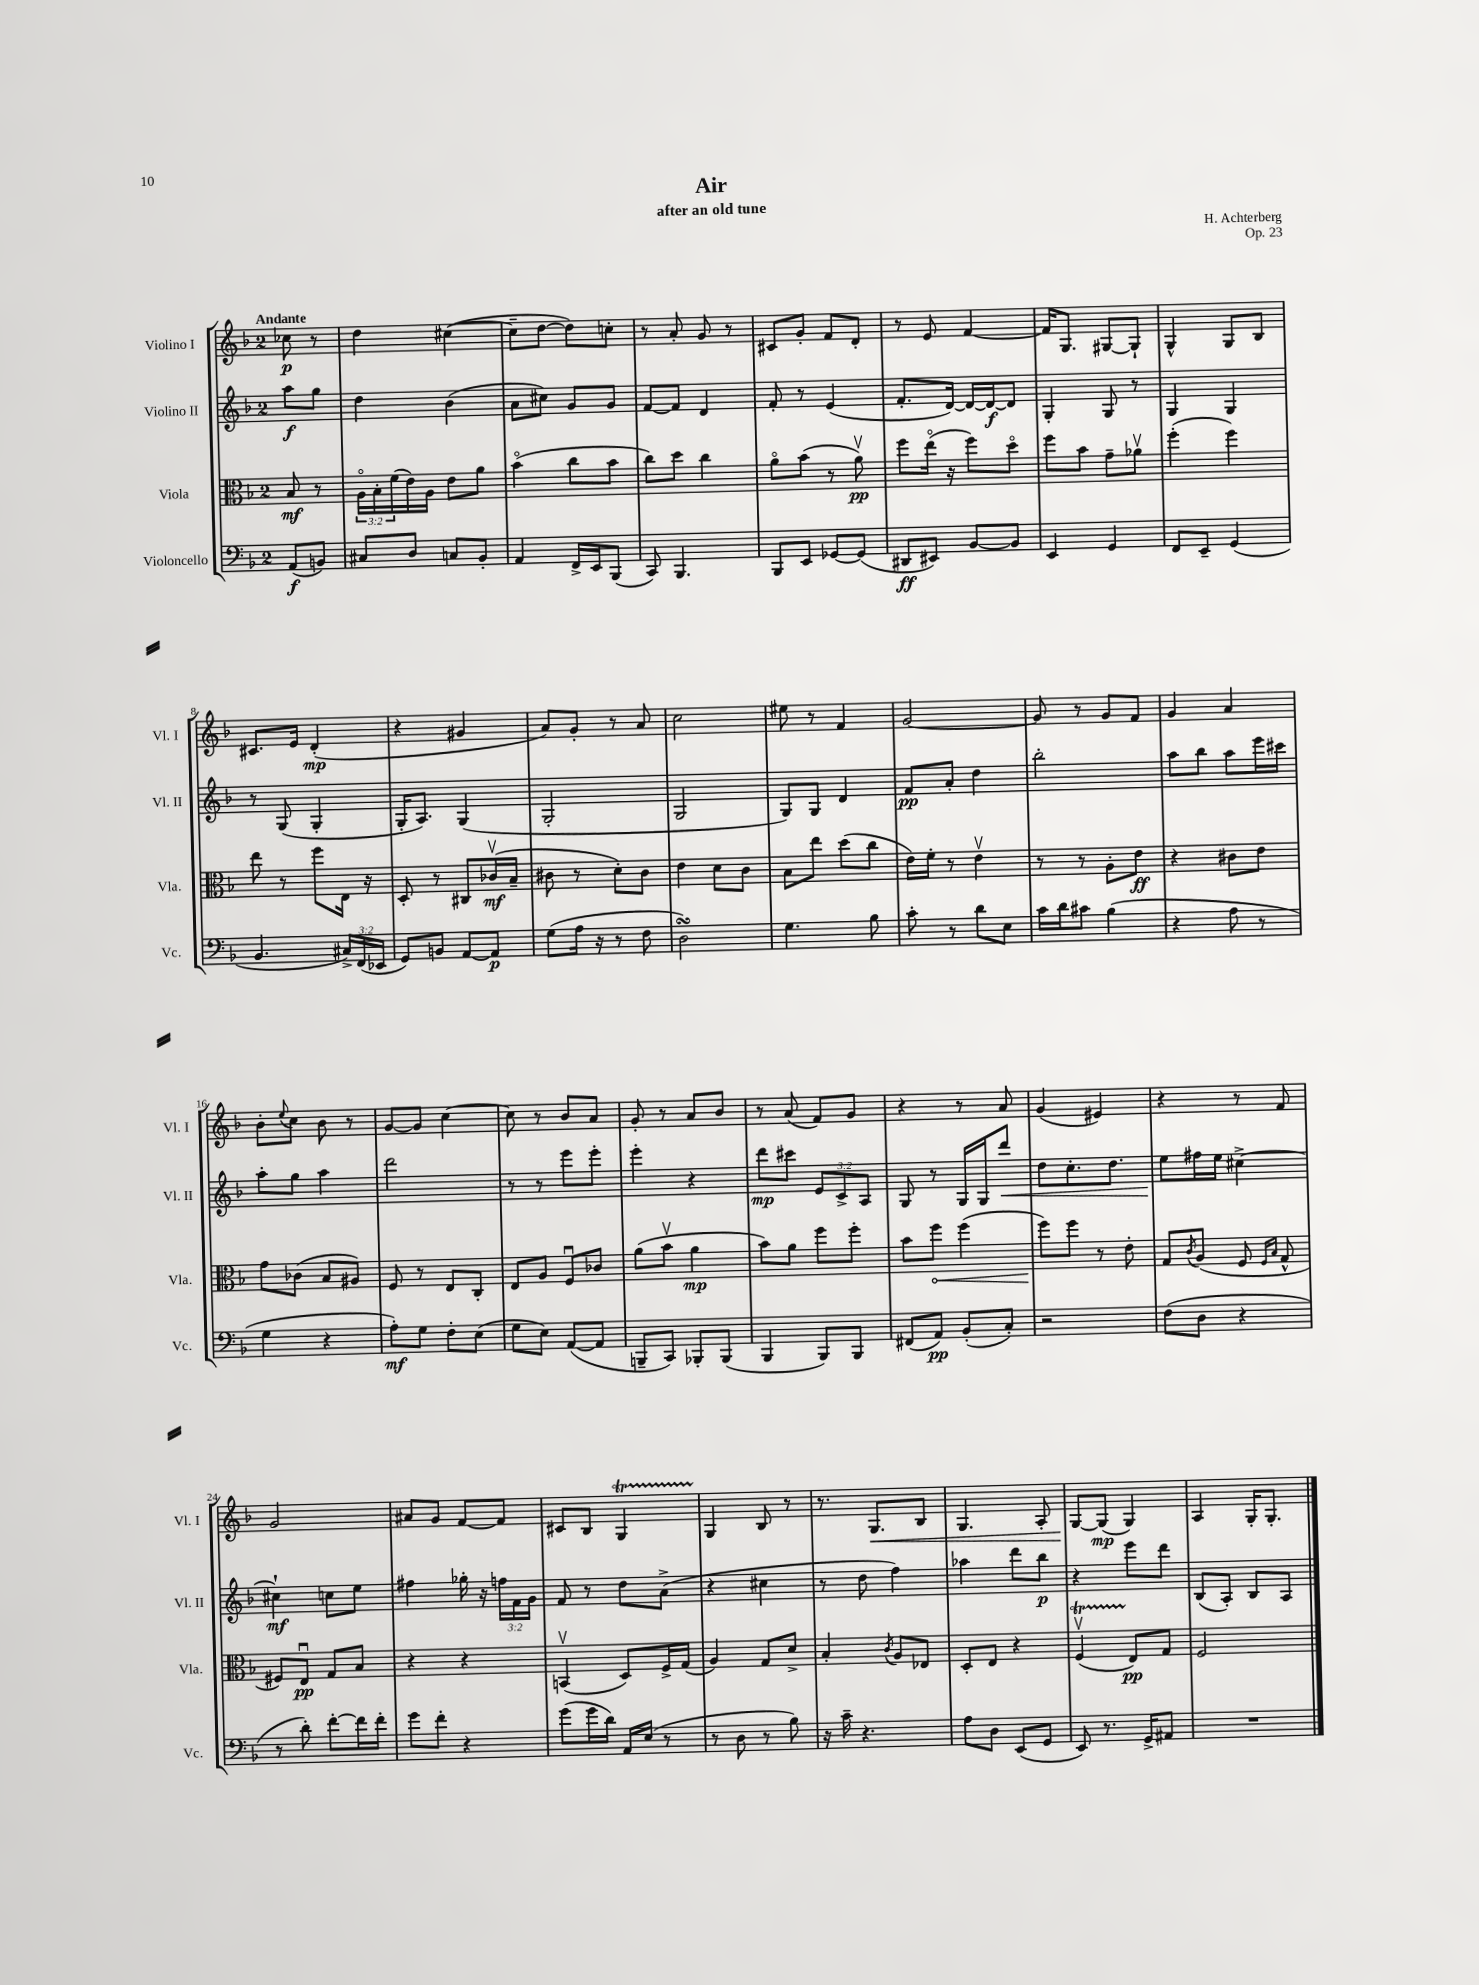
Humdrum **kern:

**kern	**dynam	**kern	**dynam	**kern	**dynam	**kern	**dynam
*part4	*part4	*part3	*part3	*part2	*part2	*part1	*part1
*staff4	*staff4	*staff3	*staff3	*staff2	*staff2	*staff1	*staff1
*I"Violoncello	*	*I"Viola	*	*I"Violino II	*	*I"Violino I	*
*I'Vc.	*	*I'Vla.	*	*I'Vl. II	*	*I'Vl. I	*
*clefF4	*	*clefC3	*	*clefG2	*	*clefG2	*
*k[b-]	*	*k[b-]	*	*k[b-]	*	*k[b-]	*
*M2/4	*	*M2/4	*	*M2/4	*	*M2/4	*
=	=	=	=	=	=	=	=
!	!	!	!	!	!	!LO:TX:a:B:t=Andante	!
(8AA/L	f	8B-/	mf	8aa\L	f	8cc-X\	p
8BBn/J)	.	8r	.	8gg\J	.	8r	.
=1	=1	=1	=1	=1	=1	=1	=1
8C#X/L	.	24A\LL	.	4dd\	.	4dd\	.
.	.	24B-'\	.	.	.	.	.
.	.	(24f\	.	.	.	.	.
8D/J	.	16e\)	.	.	.	.	.
.	.	16A\JJ	.	.	.	.	.
8Cn/L	.	8e\L	.	(4b-\	.	([4cc#X\	.
8BB-'/J	.	8a\J	.	.	.	.	.
=2	=2	=2	=2	=2	=2	=2	=2
4AA/	.	(4b-\	.	8a\L	.	8cc#~\L]	.
.	.	.	.	8cc#X\J)	.	[8dd\J	.
16FF^/LL	.	8cc\L	.	8g/L	.	8dd\L])	.
16EE/J	.	.	.	.	.	.	.
(8BBB-/J	.	8b-\J	.	8g/J	.	8ccn'\J	.
=3	=3	=3	=3	=3	=3	=3	=3
8CC/)	.	8cc\L)	.	[8f/L	.	8r	.
4.BBB-/	.	8dd\J	.	8f/J]	.	8a'/	.
.	.	4cc\	.	4d/	.	8g/	.
.	.	.	.	.	.	8r	.
=4	=4	=4	=4	=4	=4	=4	=4
8BBB-/L	.	8a\L	.	8f'/	.	8c#X/L	.
8EE/J	.	(8b-\J	.	8r	.	8g'/J	.
[8GG-X/L	.	8r	.	(4e/	.	8f/L	.
(8GG-/J]	.	8av\)	pp	.	.	8d'/J	.
=5	=5	=5	=5	=5	=5	=5	=5
8DD#X/L	ff	8ff\L	.	8.f'/L	.	8r	.
8EE#X/J)	.	(16ee\Jk	.	.	.	8e/	.
.	.	16r	.	[16d/Jk)	.	.	.
[8BB-/L	.	8ff\L)	.	16d/LL_	.	[4f/	.
.	.	.	.	16d/J_	f	.	.
8BB-/J]	.	8dd\J	.	8d/J]	.	.	.
=6	=6	=6	=6	=6	=6	=6	=6
4EE/	.	8ff\L	.	4G'/	.	16f/KL]	.
.	.	.	.	.	.	8.G/J	.
.	.	8b-\J	.	.	.	.	.
4GG/	.	8g~\L	.	8G/	.	[8G#X/L	.
.	.	8a-Xv\J	.	8r	.	8G#`/J]	.
=7	=7	=7	=7	=7	=7	=7	=7
8FF/L	.	(4ff'\	.	4G/	.	4G^^/	.
8EE~/J	.	.	.	.	.	.	.
(4GG/	.	4ff\)	.	4G/	.	8G/L	.
.	.	.	.	.	.	8B-/J	.
!!LO:LB:g=z
=8	=8	=8	=8	=8	=8	=8	=8
4.BB-/	.	8ee\	.	8r	.	8.c#X/L	.
.	.	8r	.	(8G/	.	.	.
.	.	.	.	.	.	16e/Jk	.
.	.	8ff\L	.	4G'/	.	(4d'/	mp
24C#X^/LL)	.	16E\Jk	.	.	.	.	.
(24FF/	.	.	.	.	.	.	.
.	.	16r	.	.	.	.	.
24EE-X/JJ	.	.	.	.	.	.	.
=9	=9	=9	=9	=9	=9	=9	=9
8GG/L)	.	8D'/	.	16G'/KL	.	4r	.
.	.	.	.	8.A/J)	.	.	.
8BBn/J	.	8r	.	.	.	.	.
[8AA/L	.	8C#X/L	.	(4G/	.	4g#X/	.
8AA/J]	p	(16c-Xv/L	mf	.	.	.	.
.	.	16B-~/JJ	.	.	.	.	.
=10	=10	=10	=10	=10	=10	=10	=10
(8G\L	.	8c#X\	.	2G'/	.	8a/L)	.
16A\Jk	.	8r	.	.	.	8g'/J	.
16r	.	.	.	.	.	.	.
8r	.	8d'\L)	.	.	.	8r	.
8F\	.	8c#\J	.	.	.	8a/	.
=11	=11	=11	=11	=11	=11	=11	=11
2DsSSS\)	.	4e\	.	2G/	.	2cc\	.
.	.	8d\L	.	.	.	.	.
.	.	8c\J	.	.	.	.	.
=12	=12	=12	=12	=12	=12	=12	=12
4.G\	.	8B-\L	.	8G/L)	.	8ee#X\	.
.	.	8ee\J	.	8G/J	.	8r	.
.	.	(8dd\L	.	4d/	.	4f/	.
8B-\	.	8cc\J	.	.	.	.	.
=13	=13	=13	=13	=13	=13	=13	=13
8c'\	.	16e\LL)	.	8f/L	pp	[2g/	.
.	.	16f'\JJ	.	.	.	.	.
8r	.	8r	.	8a'/J	.	.	.
8d\L	.	4ev\	.	4dd\	.	.	.
8E\J	.	.	.	.	.	.	.
=14	=14	=14	=14	=14	=14	=14	=14
16c\LL	.	8r	.	2bb-'\	.	8g/]	.
16d\J	.	.	.	.	.	.	.
8c#X\J	.	8r	.	.	.	8r	.
(4B-\	.	8A'\L	.	.	.	8g/L	.
.	.	8e\J	ff	.	.	8f/J	.
=15	=15	=15	=15	=15	=15	=15	=15
4r	.	4r	.	8aa\L	.	4g/	.
.	.	.	.	8bb-\J	.	.	.
8A\	.	8c#X\L	.	8aa\L	.	4a/	.
8r	.	8e\J	.	16eee\L	.	.	.
.	.	.	.	16ccc#X\JJ	.	.	.
!!LO:LB:g=z
=16	=16	=16	=16	=16	=16	=16	=16
4G\	.	8g\L	.	8aa'\L	.	8b-'\L	.
.	.	.	.	.	.	8qqee/	.
.	.	(8c-X\J	.	8gg\J	.	8cc\J	.
4r	.	8B-/L	.	4aa\	.	8b-\	.
.	.	8A#X/J)	.	.	.	8r	.
=17	=17	=17	=17	=17	=17	=17	=17
8A'\L)	mf	8F/	.	2ddd\	.	[8g/L	.
8G\J	.	8r	.	.	.	8g/J]	.
8F'\L	.	8E/L	.	.	.	[4cc\	.
(8E\J	.	8C'/J	.	.	.	.	.
=18	=18	=18	=18	=18	=18	=18	=18
8G\L	.	8E/L	.	8r	.	8cc\]	.
8E\J)	.	8A/J	.	8r	.	8r	.
([8AA/L	.	8Fu/L	.	8eee\L	.	8b-/L	.
8AA/J]	.	8c-X/J	.	8eee'\J	.	8a/J	.
=19	=19	=19	=19	=19	=19	=19	=19
8BBBn~/L	.	(8a\L	.	4eee'\	.	8g'/	.
8CC/J)	.	8b-v\J	.	.	.	8r	.
8BBB-X'/L	.	4a\	mp	4r	.	8a/L	.
(8BBB-/J	.	.	.	.	.	8b-/J	.
=20	=20	=20	=20	=20	=20	=20	=20
4BBB-/	.	8b-\L)	.	8ddd\L	mp	8r	.
.	.	8a\J	.	8ccc#X\J	.	(8a/	.
8BBB-/L)	.	8ff\L	.	12e/L	.	8f/L)	.
.	.	.	.	12c^/	.	.	.
8BBB-/J	.	8ff'\J	.	.	.	8g/J	.
.	.	.	.	12A/J	.	.	.
=21	=21	=21	=21	=21	=21	=21	=21
(8FF#X/L	.	8b-\L	.	8G/	.	4r	.
!	!	!	!LO:HP:b	!	!	!	!
8AA/J)	pp	8ff\J	<	8r	.	.	.
(8BB-'/L	.	(4ff\	.	16G/LL	.	8r	.
.	.	.	.	16G/J	.	.	.
!	!	!	!	!	!LO:HP:b	!	!
8C'/J)	.	.	.	8ddd/J	<	8a/	.
=22	=22	=22	=22	=22	=22	=22	=22
2r	.	8ff\L)	.	8dd\L	.	(4g/	.
.	.	8ff\J	[	8.cc'\	.	.	.
.	.	8r	.	.	.	4e#X/)	.
.	.	.	.	8.dd\J	.	.	.
.	.	8e'\	.	.	.	.	.
=23	=23	=23	=23	=23	=23	=23	=23
(8F\L	.	8G/L	.	8ee\L	.	4r	.
.	.	8qc/	.	.	.	.	.
8D\J	.	(8A/J	.	16ff#X\L	[	.	.
.	.	.	.	16ee\JJ	.	.	.
4r	.	8F/	.	[4cc#X^\	.	8r	.
.	.	16qqF/LL	.	.	.	.	.
.	.	16qqB-/JJ	.	.	.	.	.
.	.	8G^^/	.	.	.	8f/	.
!!LO:LB:g=z
=24	=24	=24	=24	=24	=24	=24	=24
8r	.	8F#X/L)	.	4cc#X`\]	mf	2g/	.
8d'\)	.	8Eu/J	pp	.	.	.	.
[8f'\L	.	8G/L	.	8ccn\L	.	.	.
16f\L]	.	8B-/J	.	8ee\J	.	.	.
16f'\JJ	.	.	.	.	.	.	.
=25	=25	=25	=25	=25	=25	=25	=25
8g\L	.	4r	.	4ff#X\	.	8a#X/L	.
8f'\J	.	.	.	.	.	8g/J	.
4r	.	4r	.	16gg-X'\	.	[8f/L	.
.	.	.	.	16r	.	.	.
.	.	.	.	24ffn\LL	.	8f/J]	.
.	.	.	.	24f\	.	.	.
.	.	.	.	24g\JJ	.	.	.
=26	=26	=26	=26	=26	=26	=26	=26
(8g\L	.	(4BBnv/	.	8f/	.	8c#X/L	.
16g\L	.	.	.	8r	.	8B-/J	.
16d\JJ)	.	.	.	.	.	.	.
16AA/LL	.	8D/L)	.	8dd\L	.	4GT/	.
(16E/JJ	.	.	.	.	.	.	.
8r	.	16F^/L	.	(8a^\J	.	.	.
.	.	(16G/JJ	.	.	.	.	.
=27	=27	=27	=27	=27	=27	=27	=27
8r	.	4A/)	.	4r	.	4G/	.
8D\	.	.	.	.	.	.	.
8r	.	8G/L	.	4cc#X\	.	8B-/	.
8B-\)	.	8d^/J	.	.	.	8r	.
=28	=28	=28	=28	=28	=28	=28	=28
16r	.	4B-'/	.	8r	.	8.r	.
16c~\	.	.	.	.	.	.	.
4.r	.	.	.	8dd\	.	.	.
!	!	!	!	!	!	!	!LO:HP:b
.	.	.	.	.	.	8.G/L	<
.	.	8qc/	.	.	.	.	.
.	.	8A/L	.	4ff\)	.	.	.
.	.	8E-X/J	.	.	.	8B-/J	.
=29	=29	=29	=29	=29	=29	=29	=29
8A\L	.	8D'/L	.	4aa-X\	.	4.G/	.
8D\J	.	8E/J	.	.	.	.	.
(8EE/L	.	4r	.	8ddd\L	.	.	.
8GG/J	.	.	.	8bb-\J	p	8A'/	.
=30	=30	=30	=30	=30	=30	=30	=30
8EE/)	.	(4FTv/	.	4r	.	[8G/L	.
8.r	.	.	.	.	.	(8G/J]	[ mp
.	.	8E/L)	pp	8eee\L	.	4G/)	.
16GG^/KL	.	.	.	.	.	.	.
8AA#X/J	.	8G/J	.	8ddd\J	.	.	.
=31	=31	=31	=31	=31	=31	=31	=31
2r	.	2F/	.	(8B-/L	.	4A/	.
.	.	.	.	8A'/J)	.	.	.
.	.	.	.	8B-/L	.	16G'/KL	.
.	.	.	.	.	.	8.G'/J	.
.	.	.	.	8A/J	.	.	.
==	==	==	==	==	==	==	==
*-	*-	*-	*-	*-	*-	*-	*-
